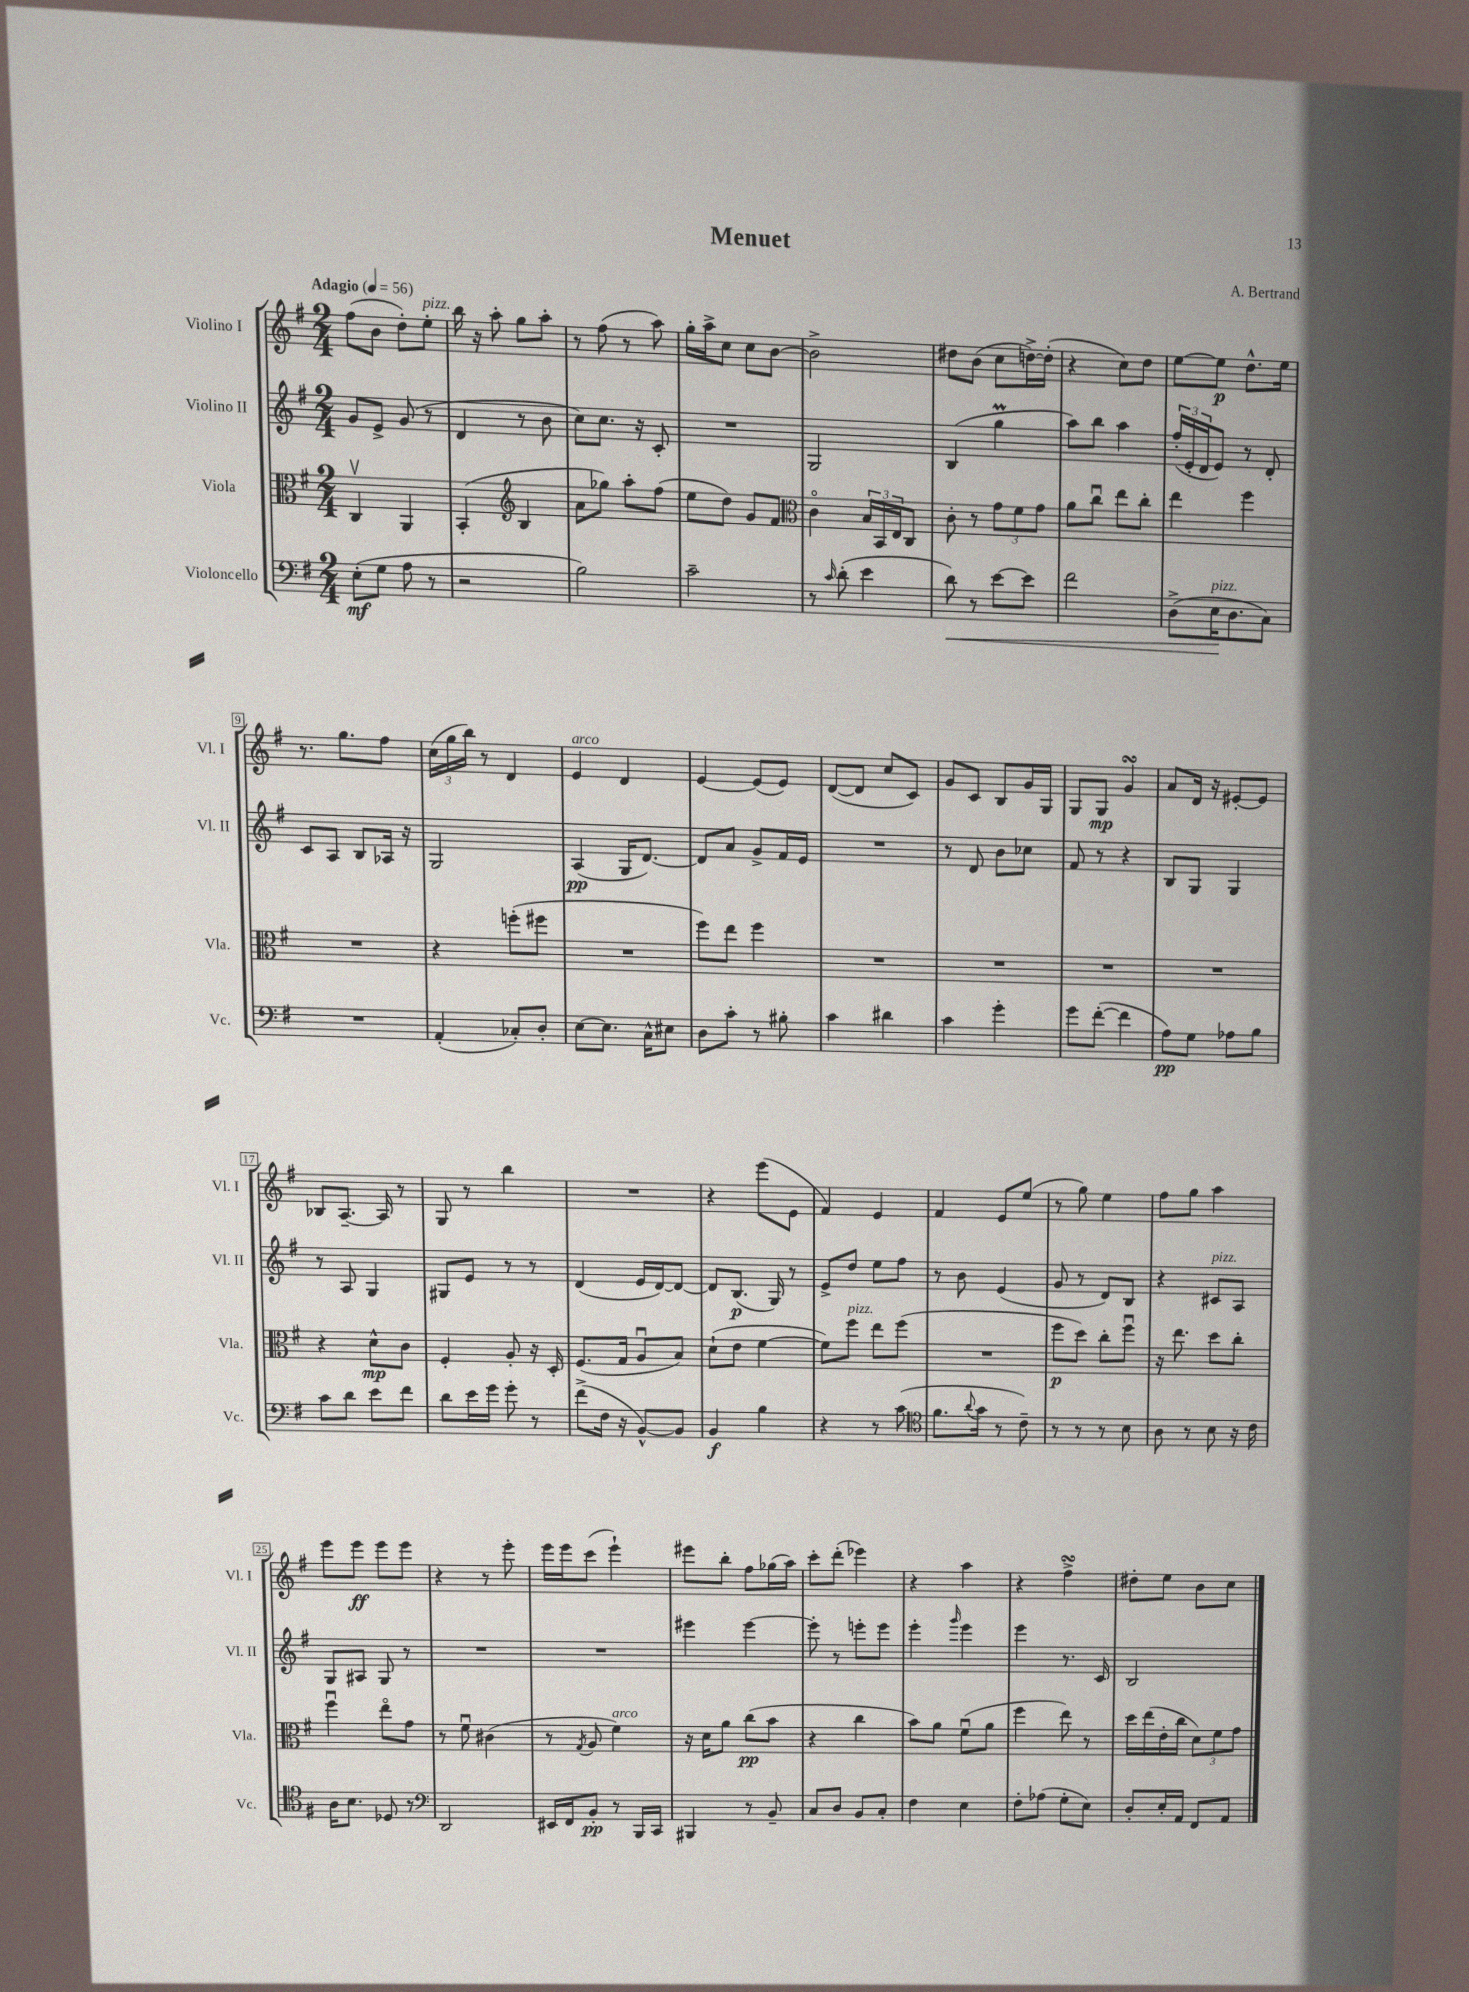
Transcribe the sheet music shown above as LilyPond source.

\header { title = "Menuet" composer = "A. Bertrand" }
<<
\new StaffGroup <<
\new Staff = "s0" \with { instrumentName = "Violino I" shortInstrumentName = "Vl. I" } {
    \clef treble \key g \major \numericTimeSignature \time 2/4 \tempo "Adagio" 4 = 56
    fis''8( b'8 d''8-.) e''8-.^\markup { \italic "pizz." } |
    b''16 r16 a''8-. g''8 a''8-. |
    r8 fis''8( r8 a''8) |
    g''16-. a''16-> c''8 c''8 b'8~ |
    b'2-> |
    dis''8 b'8( c''8 d''16~->) d''16-.( |
    r4 c''8) d''8 |
    e''8~ e''8\p d''8.-^ e''16 |
    r8. g''8. fis''8 |
    \tuplet 3/2 { c''16( g''16 b''16) } r8 d'4 |
    e'4^\markup { \italic "arco" } d'4 |
    e'4~ e'8( e'8) |
    d'8~( d'8 c''8 c'8) |
    g'8 c'8 b8 g'16 g16 |
    g8 g8\mp g'4\turn |
    a'8 d'16 r16 eis'8~-. eis'8 |
    bes8 a8.~-- a16 r8 |
    g8 r8 b''4 |
    R2 |
    r4 e'''8( e'8 |
    fis'4) e'4 |
    fis'4 e'8 e''8( |
    r8 g''8) e''4 |
    fis''8 g''8 a''4 |
    e'''8 e'''8\ff e'''8 e'''8 |
    r4 r8 e'''8-. |
    e'''16 e'''16 c'''8( e'''4-!) |
    eis'''8 b''8-. fis''8 ges''16( a''16) |
    c'''8-. d'''8-.( ees'''4) |
    r4 a''4 |
    r4 fis''4->\turn |
    dis''8-. e''8 b'8 c''8 \bar "|." |
}
\new Staff = "s1" \with { instrumentName = "Violino II" shortInstrumentName = "Vl. II" } {
    \clef treble \key g \major \numericTimeSignature \time 2/4
    g'8 e'8-> g'8( r8 |
    d'4 r8 b'8 |
    c''8) c''8. r16 c'8-. |
    R2 |
    g2 |
    b4( g''4\prall |
    a''8) b''8 a''4 |
    \tuplet 3/2 { fis''16-.( e'16-. d'16 } e'8) r8 d'8-. |
    c'8 a8 b8 aes16 r16 |
    g2 |
    a4\pp( g16 d'8.~) |
    d'8 a'8 g'8-> fis'16 e'16 |
    R2 |
    r8 d'8 b'8 ces''8 |
    fis'8 r8 r4 |
    b8 g8 g4 |
    r8 a8 g4 |
    gis8 e'8 r8 r8 |
    d'4( e'16 d'16~) d'8~ |
    d'8 b8.\p( g16) r8 |
    e'8-> d''8 e''8 fis''8 |
    r8 b'8 e'4( |
    g'8 r8 d'8) b8 |
    r4 cis'8^\markup { \italic "pizz." } a8 |
    g8 ais8 g8 r8 |
    R2 |
    R2 |
    eis'''4 eis'''4~ |
    eis'''8-. r8 e'''8-. e'''8 |
    e'''4-. \grace { g'''16 } e'''4 |
    e'''4 r8. c'16 |
    b2 \bar "|." |
}
\new Staff = "s2" \with { instrumentName = "Viola" shortInstrumentName = "Vla." } {
    \clef alto \key g \major \numericTimeSignature \time 2/4
    c4\upbow a,4 |
    b,4-.( \clef treble b4 |
    a'8 ges''8) a''8-. fis''8( |
    e''8 d''8) g'8 fis'8 |
    \clef alto c'4\flageolet \tuplet 3/2 { b16 b,16 e16 } c8 |
    c'8-. r8 \tuplet 3/2 { g'8 fis'8 g'8 } |
    a'8 c''8\downbow e''8 c''8-. |
    e''4 fis''4 |
    R2 |
    r4 f''8-.( fis''8 |
    R2 |
    fis''8) e''8 fis''4 |
    R2 |
    R2 |
    R2 |
    R2 |
    r4 d'8-^\mp c'8 |
    fis4-. a8-. r16 d16-. |
    fis8.( g16 a8\downbow b8) |
    d'8-!( e'8 fis'4~ |
    fis'8) fis''8^\markup { \italic "pizz." } e''8 fis''8( |
    R2 |
    fis''8\p d''8) c''8-. fis''8\downbow |
    r16 e''8. d''8 c''8-. |
    fis''4\downbow e''8\flageolet g'8 |
    r8 fis'8\downbow cis'4( |
    r8 \acciaccatura { g8 } a8 fis'4^\markup { \italic "arco" }) |
    r16 d'16 a'8 c''8\pp( b'8 |
    r4 c''4 |
    b'8) a'8 fis'8\downbow( a'8 |
    fis''4 e''8) r8 |
    d''16 e''16( e'16-. c''16 \tuplet 3/2 { d'8) fis'8 g'8 } \bar "|." |
}
\new Staff = "s3" \with { instrumentName = "Violoncello" shortInstrumentName = "Vc." } {
    \clef bass \key g \major \numericTimeSignature \time 2/4
    e8-.\mf( g8 a8 r8 |
    r2 |
    b2) |
    c'2-- |
    r8 \grace { c'16 } d'8-.( e'4 |
    d'8\<) r8 e'8~ e'8 |
    fis'2 |
    d8->( e16\!^\markup { \italic "pizz." } d8. c8) |
    R2 |
    a,4-.( ces8-.) d8-. |
    e8~ e8. c16-^ eis8 |
    d8 c'8-. r8 bis8-. |
    c'4 dis'4 |
    c'4 g'4-. |
    g'8 fis'8~-.( fis'4 |
    a8\pp) g8 aes8 b8 |
    c'8 d'8 e'8 fis'8 |
    d'8 e'16 g'16 g'8-. r8 |
    fis'8->( fis16 r16 b,8~-^) b,8 |
    b,4\f b4 |
    r4 r8 c'8( |
    \clef tenor fis'8. \appoggiatura { a'8 } g'16 r8 c'8--) |
    r8 r8 r8 b8 |
    a8 r8 b8 r16 c'16 |
    a16 b8. des8 r8 |
    \clef bass d,2 |
    eis,16 fis,16 b,8-.\pp r8 b,,16 c,16 |
    bis,,4 r8 b,8-- |
    c8 d8 b,8 c8-. |
    fis4 e4 |
    fis8-. aes8( g8-. e8) |
    d8-. e16-. a,16 fis,8 a,8 \bar "|." |
}
>>
>>
\layout { \context { \Score \override BarNumber.stencil = #(make-stencil-boxer 0.1 0.3 ly:text-interface::print) } }
